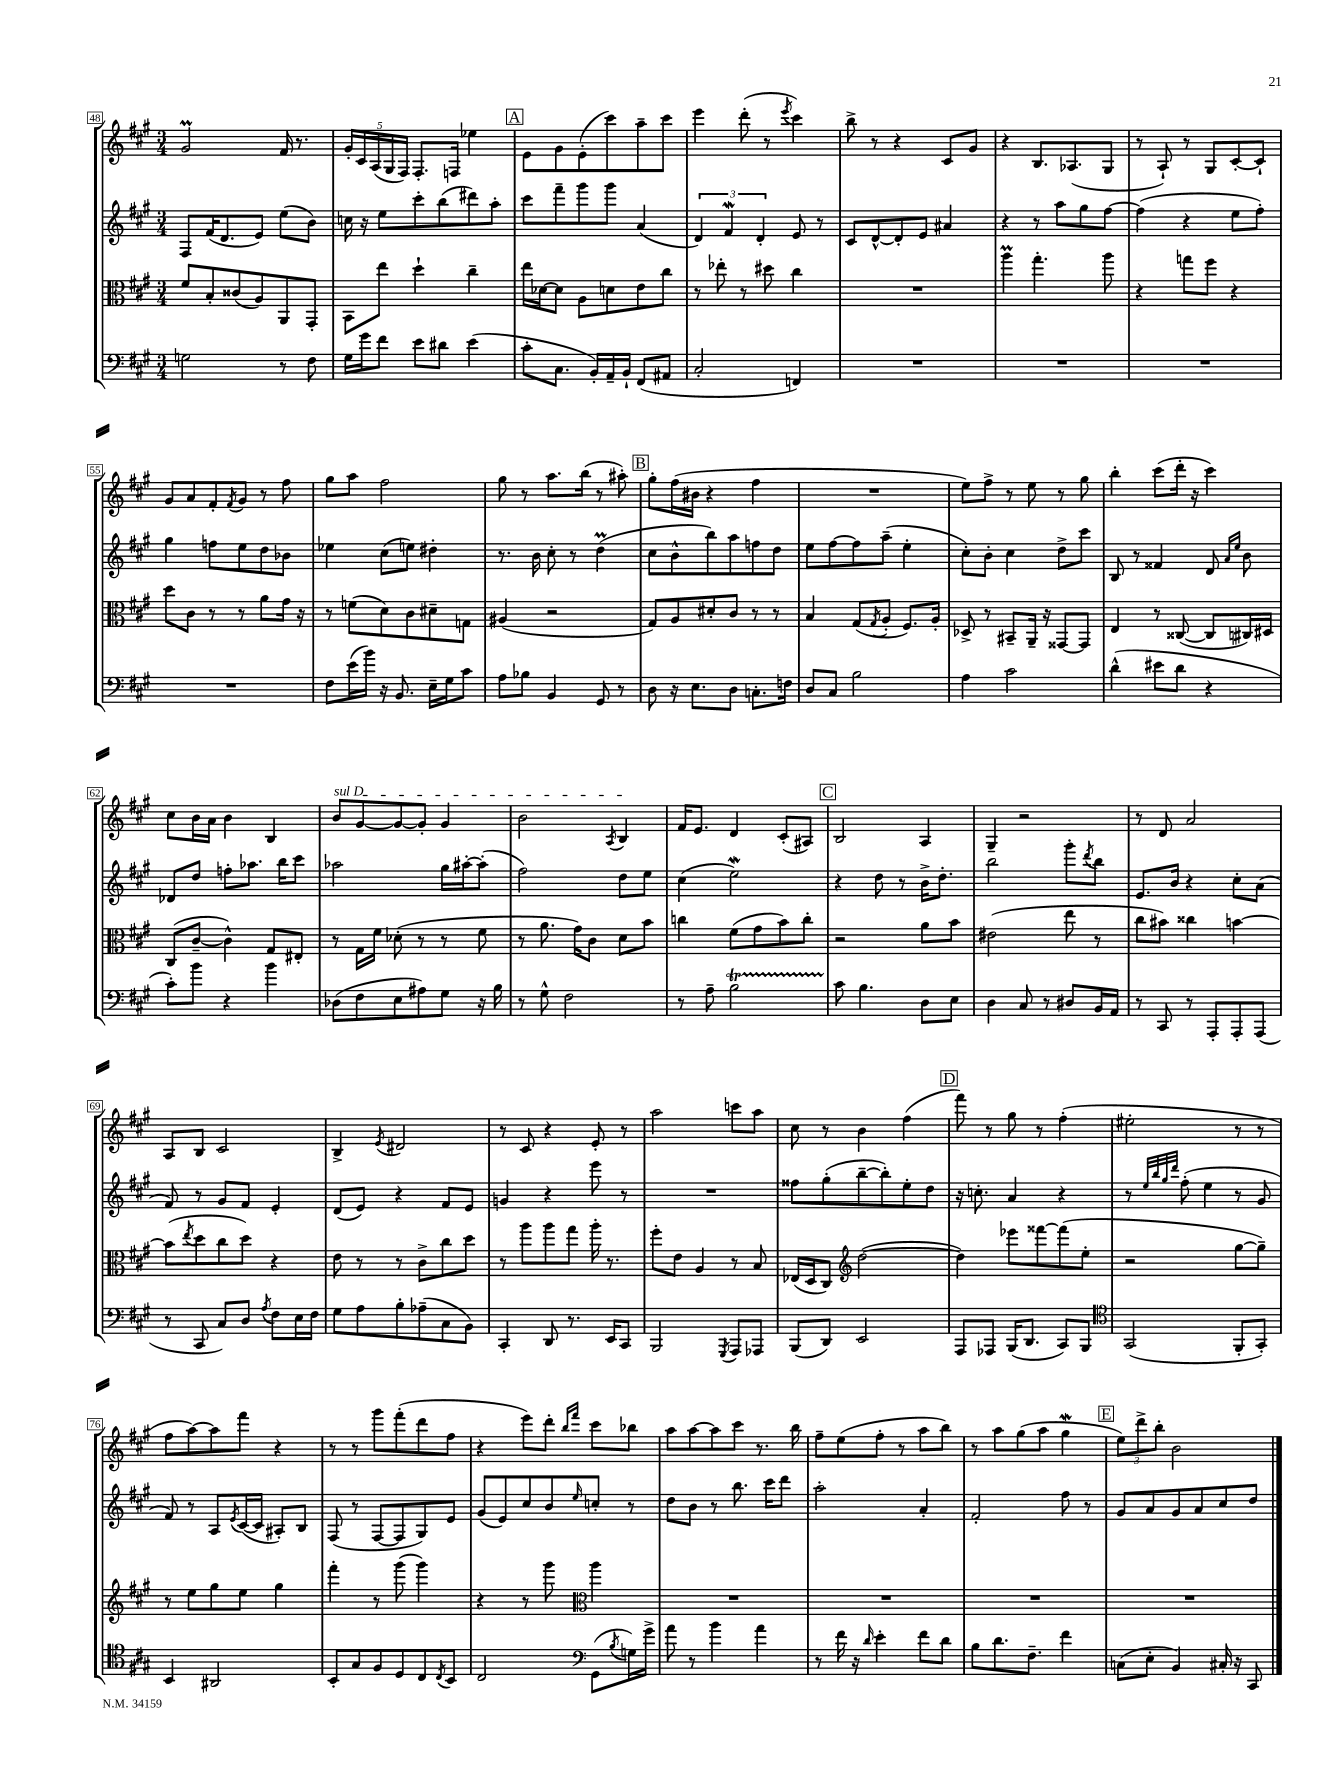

**kern	**kern	**kern	**kern
*staff4	*staff3	*staff2	*staff1
*clefF4	*clefC3	*clefG2	*clefG2
*k[f#c#g#]	*k[f#c#g#]	*k[f#c#g#]	*k[f#c#g#]
*M3/4	*M3/4	*M3/4	*M3/4
2G\	8f#/L	8F#/L	2g#/
.	8B'/	(16f#/K	.
.	.	8.d/	.
.	(8c##/	.	.
.	8A/)	8e/J)	.
8r	8AA/	(8ee\L	16f#/
.	.	.	8.r
8F#\	8GG#'/J	8b\J)	.
=	=	=	=
16G#\LL	8BB\L	16cc\	20g#'/LL
.	.	.	20c#/
16g#\J	.	16r	.
.	.	.	(20A/
8f#\J	8ee\J	8ee\L	.
.	.	.	20G#/
.	.	.	20F#/JJ)
8e\L	4dd`\	8ccc#'\	8.F#'/L
8d#\J	.	(8bb\	.
.	.	.	16F/Jk
(4e\	4cc#~\	8ddd#\)	4ee-\
.	.	8aa'\J	.
=	=	=	=
8c#'\L	16ee\LL	8ccc#\L	8e\L
.	[16d-\J	.	.
8.C#\J	8d-\]J	8fff#~\	8g#\
.	8A\L	8ggg#\	(8e'\
16BB'/LL)	.	.	.
16AA~/	8d\	8ggg#\J	8ccc#\)
16BB`/JJ	.	.	.
(8FF#/L	8e\	(4a/	8aa~\
8AA#/J	8cc#\J	.	8ccc#\J
=	=	=	=
2C#'/	8r	6d/)	4eee\
.	8ee-'\	.	.
.	.	6f#/	.
.	8r	.	(8ddd'\
.	.	6d'/	.
.	8dd#\	.	8r
.	.	.	8qeee/
4FF/)	4cc#\	8e/	4ccc#\)
.	.	8r	.
=	=	=	=
2.r	2.r	8c#/L	8bb^\
.	.	[8d^^/	8r
.	.	8d'/]	4r
.	.	8e/J	.
.	.	4a#/	8c#/L
.	.	.	8g#/J
=	=	=	=
2.r	4aa\	4r	4r
.	4.gg#'\	8r	8.B/L
.	.	8aa\L	.
.	.	.	(8.A-/
.	.	8gg#\	.
.	8aa\	[8ff#\J	8G#/J
=	=	=	=
2.r	4r	(4ff#\]	8r
.	.	.	8A`/)
.	8gg\L	4r	8r
.	8ff#\J	.	8G#/L
.	4r	8ee\L	[8c#'/
.	.	8ff#'\J)	8c#`/]J
=	=	=	=
2.r	8dd\L	4gg#\	8g#/L
.	8c#\J	.	8a/
.	8r	8ff\L	8f#'/
.	.	.	8qf#/
.	8r	8ee\	8g#/J
.	8a\L	8dd\	8r
.	16g#\Jk	8b-\J	8ff#\
.	16r	.	.
=	=	=	=
8F#\L	8r	4ee-\	8gg#\L
(16e\L	(8f\L	.	8aa\J
16b\JJ)	.	.	.
16r	8d\)	(8cc#\L	2ff#\
8.BB/	.	.	.
.	8c#\	8ee\J)	.
16E~\LL	8d#~\	4dd#'\	.
16G#\J	.	.	.
8c#\J	8G\J	.	.
=	=	=	=
8A\L	(4A#/	8.r	8gg#\
8B-\J	.	.	8r
.	.	16b\	.
4BB/	2r	8cc#'\	8.aa\L
.	.	8r	.
.	.	.	(16bb\Jk
8GG#/	.	(4dd\	8r
8r	.	.	8aa#'\)
=	=	=	=
8D\	8G#/L)	8cc#\L	8gg#'\L
16r	8A/	8b^^\	(16ff#\L
8.E\L	.	.	16b#\JJ
.	8d#'/	8bb\)	4r
8D\J	8c#/J	8aa\	.
8.C'\L	8r	8ff\	4ff#\
.	8r	8dd\J	.
16F\Jk	.	.	.
=	=	=	=
8D/L	4B/	8ee\L	2.r
8C#/J	.	[8ff#\	.
2B\	(8G#/L	8ff#\]	.
.	8qG#/	.	.
.	8A'/J	(8aa~\J	.
.	8.F#/L)	4ee'\	.
.	16A'/Jk	.	.
=	=	=	=
4A\	8D-^/	8cc#'\L)	8ee\L)
.	8r	8b'\J	8ff#^\J
2c#\	8BB#~/L	4cc#\	8r
.	16AA~/Jk	.	8ee\
.	16r	.	.
.	[8GG##/L	8dd^\L	8r
.	8GG##/]J	8ccc#\J	8gg#\
=	=	=	=
(4d^^\	4E/	8B/	4bb'\
.	.	8r	.
8e#\L	8r	4f##/	(8ccc#\L
8d\J	([8C##/	.	16ddd'\Jk
.	.	.	16r
4r	8C##/]L	8d/	4ccc#\)
.	.	16qqa/LL	.
.	.	16qqee/JJ	.
.	16C#/L)	8b\	.
.	16D#/JJ	.	.
=	=	=	=
8c#'\L)	(8C#/L	8d-/L	8cc#\L
8b\J	[8c#~/J	8dd/J	16b\L
.	.	.	16a\JJ
4r	4c#^^\])	8ff'\L	4b\
.	.	8.aa-\J	.
4b\	8G#/L	.	4B/
.	.	16bb\LK	.
.	8E#'/J	8ccc#\J	.
=	=	=	=
(8D-\L	8r	2aa-\	8b/L
8F#\	16G#\LL	.	[8g#/
.	16f#\JJ	.	.
8E\	(8d-'\	.	8g#/_
8A#\)	8r	.	8g#'/]J
8G#\J	8r	16gg#\LL	4g#/
.	.	[16aa#'\J	.
16r	8f#\	(8aa#'\]J	.
16B\	.	.	.
=	=	=	=
8r	8r	2ff#\)	2b\
8G#^^\	8.a\	.	.
2F#\	.	.	.
.	16g#\LK)	.	.
.	8c#\J	.	.
.	.	.	8qA/
.	8d\L	8dd\L	4B/
.	8b\J	8ee\J	.
=	=	=	=
8r	4cc\	(4cc#\	16f#/LK
.	.	.	8.e/J
8A~\	.	.	.
2B\	(8f#\L	2ee\)	4d/
.	8g#\	.	.
.	8b\)	.	(8c#'/L
.	8cc'\J	.	8A#/J)
=	=	=	=
8c#\	2r	4r	2B/
4.B\	.	.	.
.	.	8dd\	.
.	.	8r	.
8D\L	8a\L	16b^\LK	4A/
.	.	8.dd'\J	.
8E\J	8b\J	.	.
=	=	=	=
4D\	(2e#\	2bb\	4G#~/
8C#/	.	.	2r
8r	.	.	.
8D#/L	8ee\	8ggg#'\L	.
.	.	8qddd/	.
16BB/L	8r	8bb\J	.
16AA/JJ	.	.	.
=	=	=	=
8r	8cc#\L	8.e/L	8r
8CC#/	8b#\J)	.	8d/
.	.	16b/Jk	.
8r	4cc##\	4r	2a/
8AAA'/L	.	.	.
8AAA'/	[4b\	8cc#'\L	.
(8AAA/J	.	(8a\J	.
=	=	=	=
8r	(8b\]L	8f#/)	8A/L
.	8qee/	.	.
8CC#/	8dd\	8r	8B/J
8C#/L)	8cc#\	8g#/L	2c#/
8D/J	8dd\J)	8f#/J	.
8qA/	.	.	.
8F#\L	4r	4e'/	.
16E\L	.	.	.
16F#\JJ	.	.	.
=	=	=	=
8G#\L	8e\	(8d/L	4B^/
8A\	8r	8e/J)	.
.	.	.	8qe/
8B'\	8r	4r	2d#/
(8A-~\	8c#^\L	.	.
8C#\	8cc#\	8f#/L	.
8BB\J)	8dd\J	8e/J	.
=	=	=	=
4CC#'/	8r	4g/	8r
.	8aa\L	.	8c#/
8DD/	8aa\	4r	4r
8.r	8gg#\J	.	.
.	16aa'\	8eee\	8e'/
16EE/LK	8.r	.	.
8CC#/J	.	8r	8r
=	=	=	=
2BBB/	8ff#'\L	2.r	2aa\
.	8e\J	.	.
.	4A/	.	.
8qGGG#/	.	.	.
8AAA/L	8r	.	8ccc\L
8AAA-/J	8B/	.	8aa\J
=	=	=	=
(8BBB/L	(16E-/LL	8ff##\L	8cc#\
.	16D/J	.	.
8DD/J)	8C#/J)	(8gg#'\	8r
*	*clefG2	*	*
2EE/	([2dd\	[8bb~\	4b\
.	.	8bb'\])	.
.	.	8ee'\	(4ff#\
.	.	8dd\J	.
=	=	=	=
8AAA/L	4dd\])	16r	8fff#\)
.	.	8.cc'\	.
8AAA-/J	.	.	8r
(16BBB/LK	8eee-\L	4a/	8gg#\
8.DD/J	.	.	.
.	[8fff##\	.	8r
8CC#/L)	(8fff##\]	4r	(4ff#'\
8BBB/J	8ee'\J	.	.
=	=	=	=
*clefC4	*	*	*
(2GG#/	2r	8r	2ee#'\
.	.	32qqee/LLL	.
.	.	32qqbb/	.
.	.	32qqgg#/	.
.	.	32qqddd/JJJ	.
.	.	(8ff#'\	.
.	.	4ee\	.
8FF#'/L	[8gg#\L	8r	8r
8GG#'/J)	8gg#~\]J)	8g#/	8r
=	=	=	=
4BB/	8r	8f#/)	8ff#\L
.	8ee\L	8r	[8aa\)
2AA#/	8gg#\	8A/L	8aa\]
.	.	8qe/	.
.	8ee\J	([16c#/L	8fff#\J
.	.	16c#/]JJ	.
.	4gg#\	8A#'/L)	4r
.	.	8B/J	.
=	=	=	=
8BB'/L	4fff#'\	(8F#/	8r
8G#/	.	8r	8r
8F#/	8r	[8F#/L	8ggg#\L
8D/	(8ggg#\	8F#/]	(8fff#'\
8C#/	4ggg#\)	8G#/)	8ddd\
8qC#/	.	.	.
8BB/J	.	8e/J	8ff#\J
=	=	=	=
2C#/	4r	(8g#/L	4r
.	.	8e/)	.
.	8r	8cc#/	8eee\L)
.	8ggg#\	8b/	8ddd'\J
*clefF4	*clefC3	*	*
.	.	.	16qqbb/LL
.	.	16qqee/	16qqfff#/JJ
(8GG#\L	4aa\	8cc'/J	8ccc#\L
8qB/	.	.	.
16G\L)	.	8r	8bb-\J
16g#^\JJ	.	.	.
=	=	=	=
8a\	2.r	8dd\L	8aa\L
8r	.	8b\J	[8aa\
4b\	.	8r	8aa\]
.	.	8.bb\	8ccc#\J
4a\	.	.	8.r
.	.	16ccc#\LK	.
.	.	8ddd\J	.
.	.	.	16bb\
=	=	=	=
8r	2.r	2aa'\	8ff#~\L
16f#\	.	.	(8ee\
16r	.	.	.
16qqd/	.	.	.
4e'\	.	.	8ff#'\J
.	.	.	8r
8f#\L	.	4a'/	8aa\L
8d\J	.	.	8bb\J)
=	=	=	=
8B\L	2.r	2f#'/	8r
8.d\	.	.	8aa\L
.	.	.	(8gg#\
8.F#~\J	.	.	.
.	.	.	8aa\J
4f#\	.	8ff#\	4gg#\
.	.	8r	.
=	=	=	=
(8C\L	2.r	8g#/L	12ee\L)
.	.	.	12ddd^\
8E'\J	.	8a/	.
.	.	.	12bb'\J
4BB/)	.	8g#/	2b\
.	.	8a/	.
16C#'/	.	8cc#/	.
16r	.	.	.
8CC#/	.	8dd/J	.
==	==	==	==
*-	*-	*-	*-
